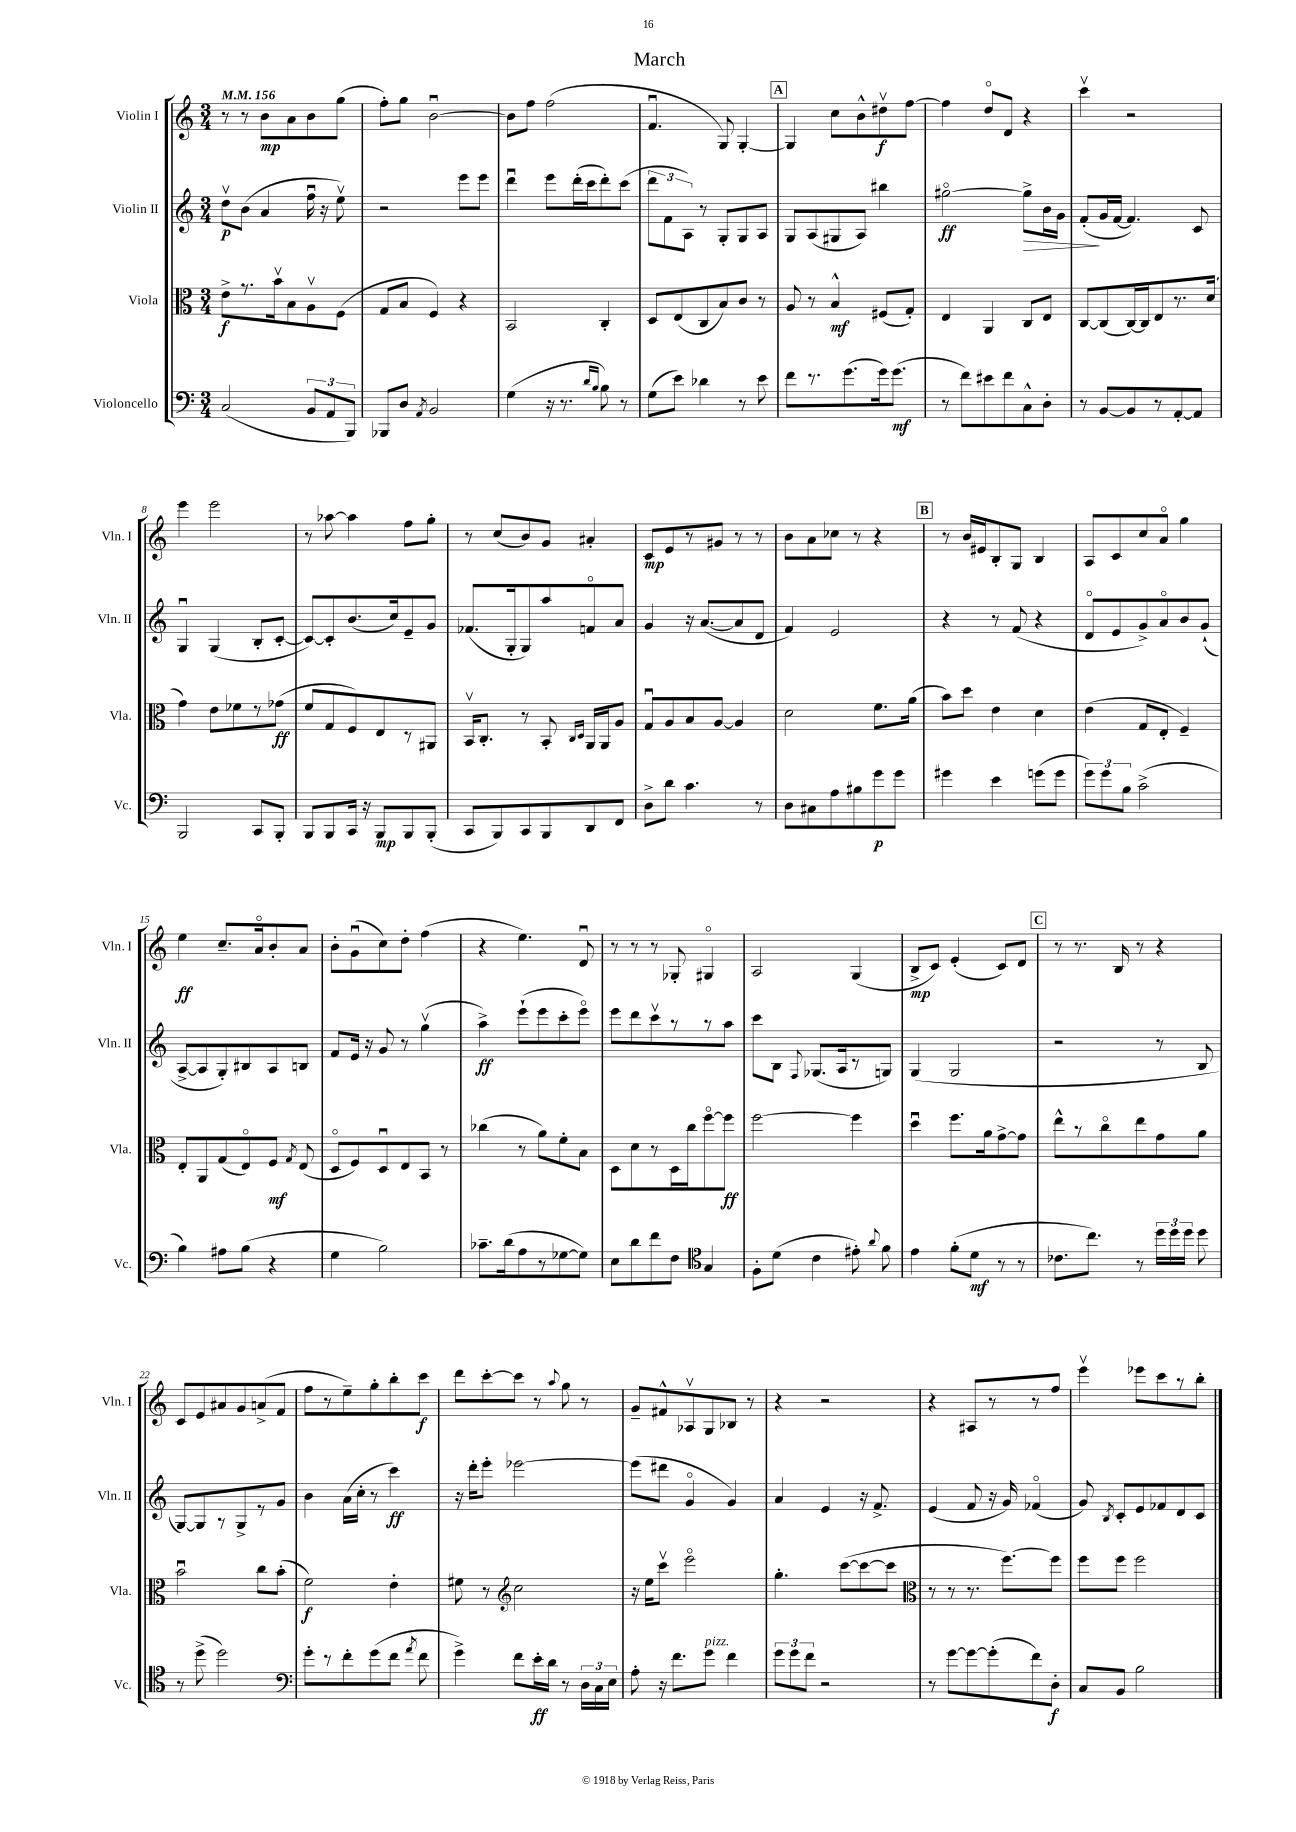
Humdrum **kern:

**kern	**dynam	**kern	**dynam	**kern	**dynam	**kern	**dynam
*part4	*part4	*part3	*part3	*part2	*part2	*part1	*part1
*staff4	*staff4	*staff3	*staff3	*staff2	*staff2	*staff1	*staff1
*I"Violoncello	*	*I"Viola	*	*I"Violin II	*	*I"Violin I	*
*I'Vc.	*	*I'Vla.	*	*I'Vln. II	*	*I'Vln. I	*
*clefF4	*	*clefC3	*	*clefG2	*	*clefG2	*
*k[]	*	*k[]	*	*k[]	*	*k[]	*
*M3/4	*	*M3/4	*	*M3/4	*	*M3/4	*
*MM156	*	*MM156	*	*MM156	*	*MM156	*
=1	=1	=1	=1	=1	=1	=1	=1
(2C/	.	8e^\L	f	8ddv\L	p	8r	.
.	.	8.r	.	(8b\J	.	8r	.
.	.	.	.	4a/	.	8b\L	mp
.	.	16bv\k	.	.	.	.	.
.	.	8B\	.	.	.	8a\	.
12BB/L	.	8Av\	.	16ffu\	.	8b\	.
.	.	.	.	16r	.	.	.
12AA/	.	.	.	.	.	.	.
.	.	(8F\J	.	8eev\)	.	(8gg\J	.
12BBB/J)	.	.	.	.	.	.	.
=2	=2	=2	=2	=2	=2	=2	=2
8BBB-X/L	.	8G/L	.	2r	.	8ff'\L)	.
8D/J	.	8B/J	.	.	.	8gg\J	.
8qAA/	.	.	.	.	.	.	.
2BB/	.	4F/)	.	.	.	[2bu\	.
.	.	4r	.	8eee\L	.	.	.
.	.	.	.	8eee\J	.	.	.
=3	=3	=3	=3	=3	=3	=3	=3
(4G\	.	2BB/	.	4dddu\	.	8b\L]	.
.	.	.	.	.	.	8ff\J	.
16r	.	.	.	8eee\L	.	(2ff\	.
8.r	.	.	.	.	.	.	.
.	.	.	.	(16ddd'\L	.	.	.
.	.	.	.	16ccc\J	.	.	.
16qqd/LL	.	.	.	.	.	.	.
16qqB/JJ	.	.	.	.	.	.	.
8B\)	.	4C'/	.	8ddd'\)	.	.	.
8r	.	.	.	(8ccc\J	.	.	.
=4	=4	=4	=4	=4	=4	=4	=4
(8G\L	.	8D/L	.	12ddd\L	.	4.fu/	.
.	.	.	.	12f\	.	.	.
8e\J)	.	(8E/	.	.	.	.	.
.	.	.	.	12A\J)	.	.	.
4d-X\	.	8C/	.	8r	.	.	.
.	.	8B/)	.	8G'/L	.	8G/)	.
8r	.	8c/J	.	8G/	.	[4G'/	.
8e\	.	8r	.	8A/J	.	.	.
!!LO:REH:place=s1:t=A
=5	=5	=5	=5	=5	=5	=5	=5
8f\L	.	8A/	.	8G/L	.	4G/]	.
8.r	.	8r	.	(8A/	.	.	.
.	.	4B^^/	mf	8G#X/	.	8cc\L	.
(8.g\	.	.	.	.	.	.	.
.	.	.	.	8A/J)	.	8b^^\	.
16g\k)	.	(8F#X/L	.	4bb#X\	.	8dd#Xv\	f
(8.g\J	mf	.	.	.	.	.	.
.	.	8G'/J)	.	.	.	[8ff\J	.
=6	=6	=6	=6	=6	=6	=6	=6
8r	.	4E/	.	[2gg#X\	ff	4ff\]	.
8f\L)	.	.	.	.	.	.	.
8e#X\	.	4AA/	.	.	.	8dd/L	.
8f\	.	.	.	.	.	8d/J	.
!	!	!	!	!	!LO:HP:b	!	!
8C^^\	.	8C/L	.	8gg#^\L]	>	4r	.
8D'\J	.	8E/J	.	16b\L	.	.	.
.	.	.	.	16g\JJ	.	.	.
=7	=7	=7	=7	=7	=7	=7	=7
8r	.	[8C/L	.	(8f'/L	.	4cccv\	.
[8BB/L	.	(8C/]	.	16g/L	]	.	.
.	.	.	.	[16f/JJ	.	.	.
8BB/]	.	[16C/L)	.	4.f/])	.	2r	.
.	.	16C/J]	.	.	.	.	.
8r	.	8E/	.	.	.	.	.
[8AA'/	.	8.r	.	.	.	.	.
8AA/J]	.	.	.	8c/	.	.	.
.	.	(16d/Jk	.	.	.	.	.
!!LO:LB:g=z
=8	=8	=8	=8	=8	=8	=8	=8
2BBB/	.	4g\)	.	4Gu/	.	4eee\	.
.	.	8e\L	.	(4G/	.	2eee\	.
.	.	8f-X\	.	.	.	.	.
8CC/L	.	8r	.	8B'/L	.	.	.
8BBB'/J	.	(8g-X\J	ff	[8c'/J	.	.	.
=9	=9	=9	=9	=9	=9	=9	=9
8BBB/L	.	8f/L	.	8c/L_)	.	8r	.
8BBB/	.	8G/	.	8c'/]	.	[8aa-X\	.
16CC/Jk	.	8F/)	.	(8.b/	.	4aa-\]	.
16r	.	.	.	.	.	.	.
8BBB/L	mp	8E/	.	.	.	.	.
.	.	.	.	16cc/k)	.	.	.
8BBB/	.	8r	.	8e~/	.	8ff\L	.
(8BBB'/J	.	8AA#X/J	.	8g/J	.	8gg'\J	.
=10	=10	=10	=10	=10	=10	=10	=10
8CC/L	.	16BBv/KL	.	(8.f-X/L	.	8r	.
.	.	8.C'/J	.	.	.	.	.
8BBB/)	.	.	.	.	.	(8cc/L	.
.	.	.	.	16G'/k	.	.	.
8CC/	.	8r	.	8G/)	.	8b/)	.
8BBB/	.	8BB'/	.	8aa/	.	8g/J	.
.	.	16qqC/LL	.	.	.	.	.
.	.	16qqD/JJ	.	.	.	.	.
8DD/	.	16AA/LL	.	8fn/	.	4a#X'/	.
.	.	16AA/J	.	.	.	.	.
8FF/J	.	8A/J	.	8a/J	.	.	.
=11	=11	=11	=11	=11	=11	=11	=11
8D^\L	.	8Gu/L	.	4g/	.	8c/L	mp
8d\J	.	8A/	.	.	.	8e/	.
4.c\	.	8B/	.	16r	.	8r	.
.	.	.	.	([8.a/L	.	.	.
.	.	[8A/J	.	.	.	8g#X/J	.
.	.	4A/]	.	8a/]	.	8r	.
8r	.	.	.	8d/J	.	8r	.
=12	=12	=12	=12	=12	=12	=12	=12
8D\L	.	2d\	.	4f/)	.	8b\L	.
8C#X\	.	.	.	.	.	8a\	.
8A\	.	.	.	2e/	.	8cc-X\J	.
8B#X\	.	.	.	.	.	8r	.
8g\	p	8.f\L	.	.	.	4r	.
8g\J	.	.	.	.	.	.	.
.	.	(16a\Jk	.	.	.	.	.
!!LO:REH:place=s1:t=B
=13	=13	=13	=13	=13	=13	=13	=13
4g#X\	.	8b\L)	.	4r	.	8r	.
.	.	8dd\J	.	.	.	16b/LL	.
.	.	.	.	.	.	16e#X/J	.
4e\	.	4e\	.	8r	.	8B'/	.
.	.	.	.	(8f/	.	8G/J	.
(8gn\L	.	4d\	.	4r	.	4B/	.
8g\J	.	.	.	.	.	.	.
=14	=14	=14	=14	=14	=14	=14	=14
12g\L)	.	(4e\	.	8d/L	.	8A/L	.
12g\	.	.	.	.	.	.	.
.	.	.	.	8e/	.	8c/	.
12B\J	.	.	.	.	.	.	.
(2c^\	.	8G/L	.	8g^/)	.	8cc/	.
.	.	8E'/J	.	8a/	.	8a/J	.
.	.	4F~/)	.	8b/	.	4gg\	.
.	.	.	.	(8g`/J	.	.	.
!!LO:LB:g=z
=15	=15	=15	=15	=15	=15	=15	=15
4B\)	.	8E'/L	.	[8A^/L	.	4ee\	ff
.	.	8AA/	.	8A/]	.	.	.
8A#X\L	.	(8G/	.	8G'/)	.	8.cc~/L	.
(8B\J	.	8E/)	.	8B#X/	.	.	.
.	.	.	.	.	.	16a/k	.
4r	.	8F/J	mf	8A/	.	8b'/	.
.	.	8qG/	.	.	.	.	.
.	.	(8E/	.	8Bn/J	.	8a/J	.
=16	=16	=16	=16	=16	=16	=16	=16
4G\	.	8D/L	.	8f/L	.	8b'\L	.
.	.	8F/)	.	16e/Jk	.	(8gu\	.
.	.	.	.	16r	.	.	.
2B\)	.	8Du/	.	8g/	.	8cc\)	.
.	.	8E/	.	8r	.	8dd'\J	.
.	.	8BB/J	.	(4ggv\	.	(4ff\	.
.	.	8r	.	.	.	.	.
=17	=17	=17	=17	=17	=17	=17	=17
8.c-X~\L	.	(4cc-X\	.	4aa^\)	ff	4r	.
(16d\k	.	.	.	.	.	.	.
8A\	.	8r	.	(8eee`\L	.	4.ee\)	.
8r	.	8a\L)	.	8eee\	.	.	.
[8G-X\	.	8f'\	.	8ccc'\	.	.	.
8G-\J])	.	8B\J	.	8eee\J)	.	8du/	.
=18	=18	=18	=18	=18	=18	=18	=18
8E\L	.	8D\L	.	8eee\L	.	8r	.
8d\	.	8d\	.	8ddd\	.	8r	.
8f\	.	8r	.	8cccv\	.	8r	.
8F\J	.	16D\L	.	8r	.	8G-X'/	.
.	.	16cc\J	.	.	.	.	.
*clefC4	*	*	*	*	*	*	*
4G/	.	[8ff\	.	8r	.	4G#X/	.
.	.	8ff\J]	ff	8aa\J	.	.	.
=19	=19	=19	=19	=19	=19	=19	=19
8F'\L	.	[2ff\	.	8ccc\L	.	2A/	.
(8d\J	.	.	.	8B\J	.	.	.
.	.	.	.	8qqF/	.	.	.
4c\	.	.	.	(8.G-X/L	.	.	.
.	.	.	.	16A/k	.	.	.
8e#X'\)	.	4ff\]	.	8r	.	(4G/	.
8qqa/	.	.	.	.	.	.	.
8f\	.	.	.	8Gn/J)	.	.	.
=20	=20	=20	=20	=20	=20	=20	=20
4e\	.	4ddu\	.	(4G/	.	8B^/L	mp
.	.	.	.	.	.	8c/J)	.
(8f'\L	.	8.ff\L	.	2G/	.	(4e'/	.
8d\J	mf	.	.	.	.	.	.
.	.	16a\k	.	.	.	.	.
8r	.	[8g^\	.	.	.	8c/L)	.
8r	.	8g\J]	.	.	.	8d/J	.
!!LO:REH:place=s1:t=C
=21	=21	=21	=21	=21	=21	=21	=21
8.c-X\L	.	8ee^^\L	.	2r	.	8r	.
.	.	8r	.	.	.	8.r	.
8.cc\J)	.	.	.	.	.	.	.
.	.	8cc\	.	.	.	.	.
.	.	.	.	.	.	16B/	.
8r	.	8ee\	.	.	.	8r	.
24dd\LL	.	8g\	.	8r	.	4r	.
24dd\	.	.	.	.	.	.	.
24dd\JJ	.	.	.	.	.	.	.
8dd\	.	8a\J	.	8B/	.	.	.
!!LO:LB:g=z
=22	=22	=22	=22	=22	=22	=22	=22
8r	.	2bu\	.	[8G/L)	.	8c/L	.
(8dd^\	.	.	.	8G/]	.	8e/	.
2dd\)	.	.	.	8r	.	8a#X/	.
.	.	.	.	8G^/	.	8g/	.
.	.	8cc\L	.	8r	.	(8an^/	.
.	.	(8b'\J	.	8g/J	.	8f/J	.
=23	=23	=23	=23	=23	=23	=23	=23
*clefF4	*	*	*	*	*	*	*
8g'\L	.	2f\)	f	4b\	.	8ff\L	.
8r	.	.	.	.	.	8r	.
8f'\	.	.	.	(16a\LL	.	8ee~\)	.
.	.	.	.	16cc'\JJ	.	.	.
(8g\	.	.	.	8r	.	8gg'\	.
8f\J	.	4e'\	.	4ccc\)	ff	8bb'\	.
8qa/	.	.	.	.	.	.	.
8f\	.	.	.	.	.	8ccc\J	f
=24	=24	=24	=24	=24	=24	=24	=24
4g^\)	.	8f#X\	.	16r	.	8ddd\L	.
.	.	.	.	16ddd'\KL	.	.	.
.	.	8r	.	8eee'\J	.	[8ccc'\	.
*	*	*clefG2	*	*	*	*	*
8f\L	.	2cc\	.	[2eee-X\	.	8ccc\J]	.
16e'\L	ff	.	.	.	.	8r	.
16d\JJ	.	.	.	.	.	.	.
.	.	.	.	.	.	8qqaa/	.
8r	.	.	.	.	.	8gg\	.
24D\LL	.	.	.	.	.	8r	.
24C\	.	.	.	.	.	.	.
24E\JJ	.	.	.	.	.	.	.
=25	=25	=25	=25	=25	=25	=25	=25
8A'\	.	16r	.	(8eee-\L]	.	8g~/L	.
.	.	16ee\KL	.	.	.	.	.
16r	.	8cccv\J	.	8ddd#X\J	.	8f#X^^/	.
8.f\L	.	.	.	.	.	.	.
.	.	2eee\	.	4g/	.	8A-Xv/	.
!LO:TX:a:i:t=pizz.	!	!	!	!	!	!	!
8g\J	.	.	.	.	.	8G/	.
4f\	.	.	.	4g/)	.	8B-X/J	.
.	.	.	.	.	.	8r	.
=26	=26	=26	=26	=26	=26	=26	=26
12g\L	.	4.gg'\	.	4a/	.	4r	.
12g\	.	.	.	.	.	.	.
12f\J	.	.	.	.	.	.	.
2r	.	.	.	4e/	.	2r	.
.	.	([8ccc\L	.	.	.	.	.
.	.	8ccc\_	.	16r	.	.	.
.	.	.	.	8.f^/	.	.	.
.	.	8ccc\J]	.	.	.	.	.
=27	=27	=27	=27	=27	=27	=27	=27
*	*	*clefC3	*	*	*	*	*
8r	.	8r	.	(4e/	.	4r	.
[8g\L	.	8r	.	.	.	.	.
8g\_	.	8.r	.	8f/	.	8A#X/L	.
(8g'\]	.	.	.	16r	.	8r	.
.	.	[8.ff\L)	.	16g/)	.	.	.
8f\)	.	.	.	(4f-X/	.	8r	.
8D'\J	f	8ff\J]	.	.	.	8ff/J	.
=28	=28	=28	=28	=28	=28	=28	=28
8C/L	.	8ff\L	.	8g/)	.	4eeev\	.
.	.	.	.	8qB/	.	.	.
8BB/J	.	8ff\J	.	8c'/L	.	.	.
2B\	.	2ff\	.	8e/	.	8eee-X\L	.
.	.	.	.	8f-X/	.	8ccc\	.
.	.	.	.	8d/	.	8r	.
.	.	.	.	8c/J	.	8bb'\J	.
==	==	==	==	==	==	==	==
*-	*-	*-	*-	*-	*-	*-	*-
